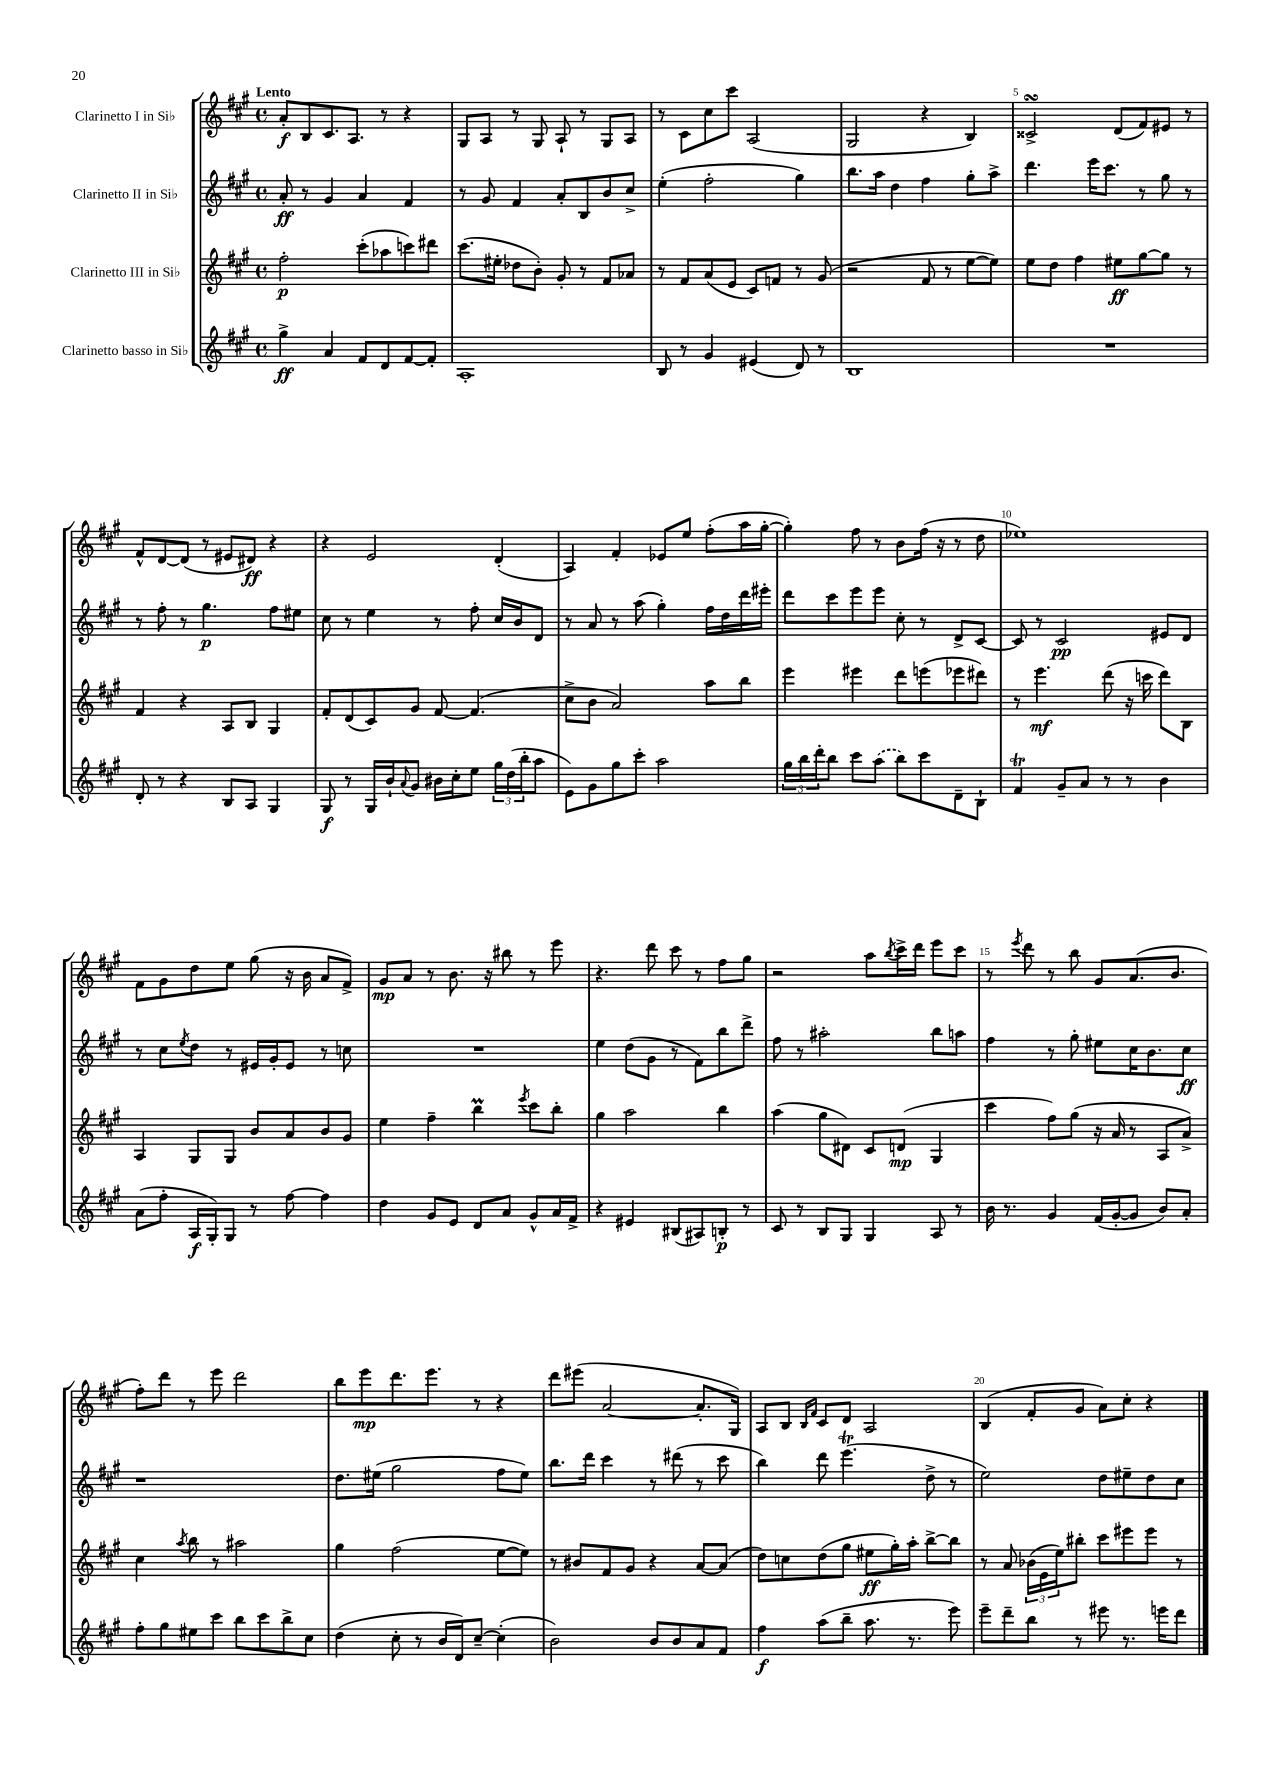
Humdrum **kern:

**kern	**kern	**kern	**kern
*staff4	*staff3	*staff2	*staff1
*clefG2	*clefG2	*clefG2	*clefG2
*k[f#c#g#]	*k[f#c#g#]	*k[f#c#g#]	*k[f#c#g#]
*M4/4	*M4/4	*M4/4	*M4/4
*met(c)	*met(c)	*met(c)	*met(c)
4gg#^	2ff#'	8a'	8a'
.	.	8r	8B
4a	.	4g#	8.c#
.	.	.	8.A
8f#	(8ccc#'	4a	.
8d	8aa-	.	8r
[8f#	8ccc)	4f#	4r
8f#']	8ddd#	.	.
=	=	=	=
1A'	(8.ccc#	8r	8G#
.	.	8g#	8A
.	16ee#'	.	.
.	8dd-	4f#	8r
.	8b')	.	8G#
.	8g#'	8a'	8A`
.	8r	8B	8r
.	8f#	8b	8G#
.	8a-	8cc#^	8A
=	=	=	=
8B	8r	(4ee'	8r
8r	8f#	.	8c#
4g#	(8a	2ff#'	8cc#
.	8e	.	8ccc#
(4e#	8c#)	.	(2A
.	8f	.	.
8d)	8r	4gg#)	.
8r	(8g#	.	.
=	=	=	=
1B	2r	8.bb	2G#
.	.	16aa	.
.	.	4dd	.
.	8f#	4ff#	4r
.	8r	.	.
.	[8ee	8gg#'	4B)
.	8ee])	8aa^	.
=	=	=	=
1r	8ee	4.ddd	2c##^
.	8dd	.	.
.	4ff#	.	.
.	.	16eee	.
.	.	8.ccc#	.
.	8ee#	.	(8d
.	[8gg#	8r	8f#)
.	8gg#]	8gg#	8e#
.	8r	8r	8r
=	=	=	=
8d'	4f#	8r	8f#^^
8r	.	8ff#'	[8d
4r	4r	8r	(8d]
.	.	4.gg#	8r
8B	8A	.	8e#
8A	8B	.	8d#)
4G#	4G#	8ff#	4r
.	.	8ee#	.
=	=	=	=
8G#	8f#'	8cc#	4r
8r	(8d	8r	.
16G#	8c#)	4ee	2e
16b`	.	.	.
8qqa	.	.	.
8g#	8g#	.	.
16b#	[8f#	8r	.
16cc#'	.	.	.
8ee	(4.f#]	8ff#'	.
24gg#	.	16cc#	(4d'
(24dd	.	.	.
.	.	16b	.
24bb'	.	.	.
8aa	.	8d	.
=	=	=	=
8e)	8cc#^	8r	4A)
8g#	8b	8a	.
8gg#	2a)	8r	4f#'
8ccc#'	.	(8aa	.
2aa	.	4gg#')	8e-
.	.	.	8ee
.	8aa	16ff#	(8ff#'
.	.	16dd	.
.	8bb	16ddd	16aa
.	.	16eee#'	[16gg#'
=	=	=	=
24gg#	4eee	8ddd	4gg#'])
24bb	.	.	.
24ddd'	.	.	.
8bb	.	8ccc#	.
8ccc#	4eee#	8eee	8ff#
(8aa	.	8eee	8r
8bb)	8ddd	8cc#'	8b
8ccc#	(8eee	8r	(16ff#
.	.	.	16r
8d~	8eee-	8d^	8r
8B`	8ddd#)	[8c#	8dd
=	=	=	=
4f#	8r	8c#]	1ee-)
.	4.eee	8r	.
8g#~	.	2c#	.
8a	.	.	.
8r	(8ddd	.	.
8r	16r	.	.
.	16ccc	.	.
4b	8ddd)	8e#	.
.	8B	8d	.
=	=	=	=
(8a	4A	8r	8f#
8ff#'	.	8cc#	8g#
.	.	8qee	.
16A	8G#	8dd	8dd
16G#')	.	.	.
8G#	8G#	8r	8ee
8r	8b	16e#	(8gg#
.	.	16g#'	.
[8ff#	8a	8e#	16r
.	.	.	16b
4ff#]	8b	8r	8a
.	8g#	8cc	8f#^)
=	=	=	=
4dd	4ee	1r	8g#
.	.	.	8a
8g#	4ff#~	.	8r
8e	.	.	8.b
8d	4bb	.	.
.	.	.	16r
8a	.	.	8bb#
.	8qeee	.	.
8g#^^	8ccc#	.	8r
16a	8bb'	.	8eee
16f#^	.	.	.
=	=	=	=
4r	4gg#	4ee	4.r
4e#	2aa	(8dd	.
.	.	8g#	8ddd
(8B#	.	8r	8ccc#
8A#)	.	8f#)	8r
8B'	4bb	8bb	8ff#
8r	.	8ddd^	8gg#
=	=	=	=
8c#	(4aa	8ff#	2r
8r	.	8r	.
8B	8gg#	2aa#'	.
8G#	8d#)	.	.
4G#	8c#	.	8aa
.	.	.	8qbb
.	(8d	.	16ccc#^
.	.	.	16ddd
8A	4G#	8bb	8eee
8r	.	8aa	8ccc#
=	=	=	=
16b	4ccc#	4ff#	8r
8.r	.	.	.
.	.	.	8qeee
.	.	.	8ddd
4g#	8ff#)	8r	8r
.	(8gg#	8gg#'	8bb
(16f#	16r	8ee#	8g#
[16g#'	16a	.	.
8g#]	8r	16cc#	(8.a
.	.	8.b	.
8b)	8A	.	.
.	.	.	8.b
8a'	8a^)	8cc#	.
=	=	=	=
8ff#'	4cc#	1r	8ff#')
8gg#	.	.	8ddd
.	8qaa	.	.
8ee#	8bb	.	8r
8ccc#	8r	.	8eee
8bb	2aa#	.	2ddd
8ccc#	.	.	.
8bb^	.	.	.
8cc#	.	.	.
=	=	=	=
(4dd	4gg#	8.dd	8bb
.	.	.	8eee
.	.	(16ee#	.
8cc#'	(2ff#	2gg#	8.ddd
8r	.	.	.
.	.	.	8.eee
16b	.	.	.
16d)	.	.	.
[8cc#~	.	.	8r
(4cc#']	[8ee	8ff#	4r
.	8ee])	8ee#)	.
=	=	=	=
2b)	8r	8.bb	8ddd
.	8b#	.	(8eee#
.	.	16ddd	.
.	8f#	4ccc#	[2a
.	8g#	.	.
8b	4r	8r	.
8b	.	(8ddd#	.
8a	[8a	8r	8.a']
8f#	(8a]	8ccc#	.
.	.	.	16G#)
=	=	=	=
4ff#	8dd)	4bb)	8A
.	8cc	.	8B
.	.	.	16qqB
.	.	.	16qqf#
(8aa	(8dd	8ddd	8c#
8bb~	8gg#	(4.eee	8d
8.aa	8ee#	.	2A
.	16gg#')	.	.
8.r	16aa'	.	.
.	[8bb^	8dd^	.
8eee)	8bb]	8r	.
=	=	=	=
8eee~	8r	2ee)	(4B
8ddd~	8a	.	.
8bb	(24b-	.	8f#'
.	24e	.	.
.	24ee)	.	.
8r	8bb#'	.	8g#
8eee#	8ccc#	8dd	8a)
8.r	8eee#	8ee#~	8cc#'
.	8eee#	8dd	4r
16eee	.	.	.
8ddd	8r	8cc#	.
==	==	==	==
*-	*-	*-	*-
